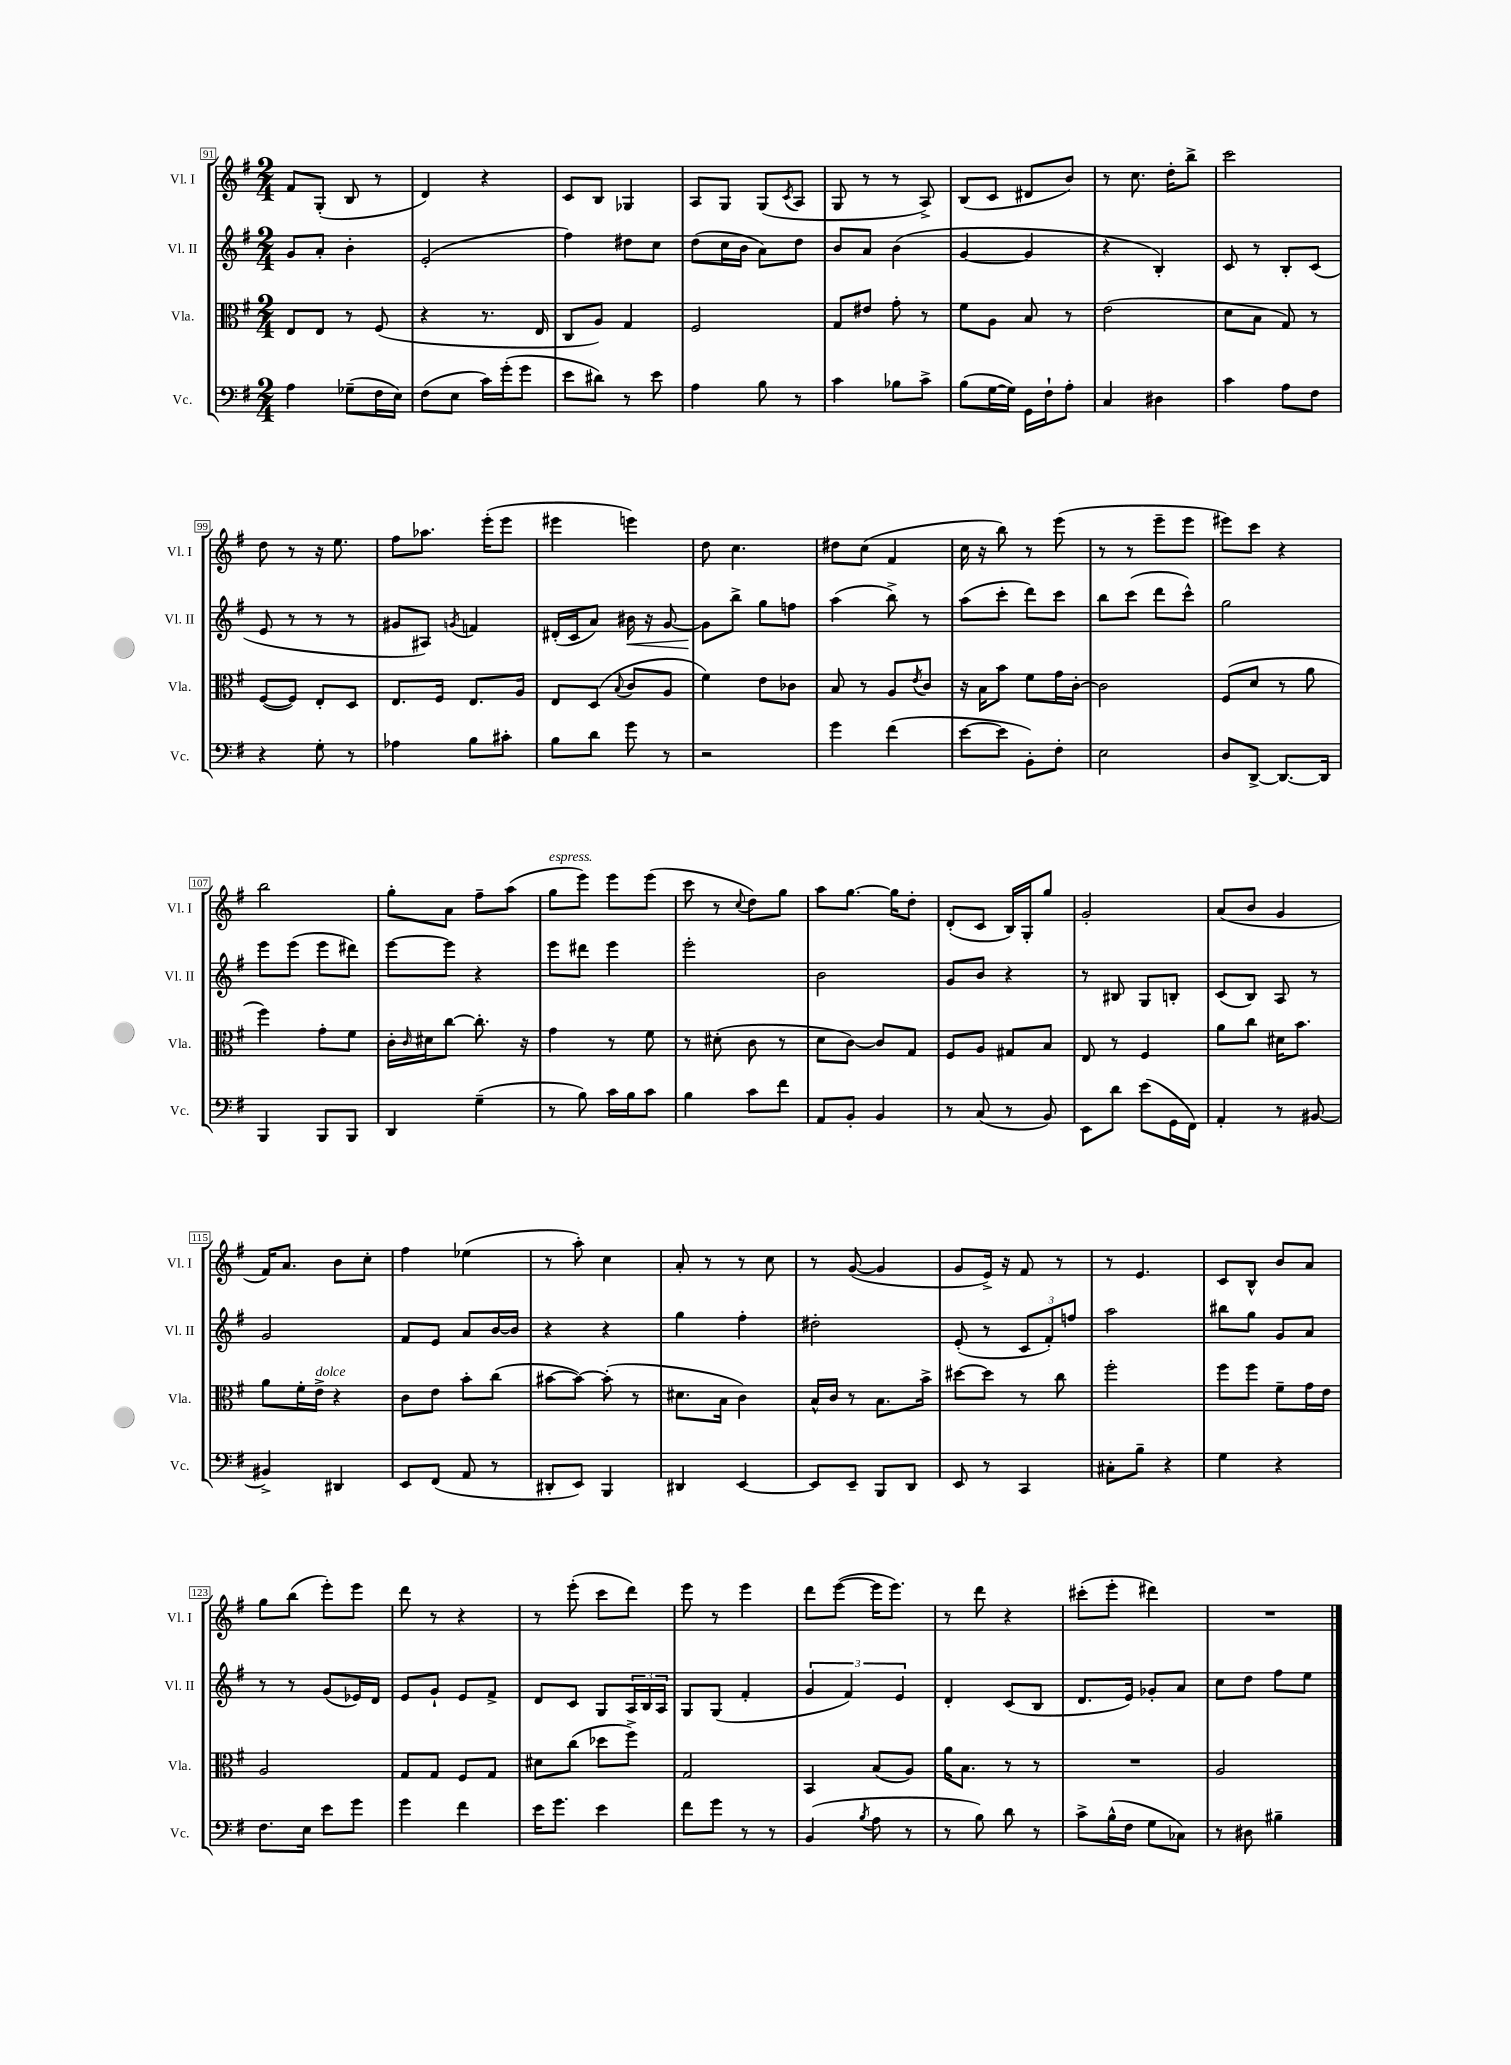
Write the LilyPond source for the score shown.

<<
\new StaffGroup <<
\new Staff = "s0" \with { instrumentName = "Vl. I" shortInstrumentName = "Vl. I" } {
    \clef treble \key g \major \numericTimeSignature \time 2/4
    fis'8 g8-.( b8 r8 |
    d'4) r4 |
    c'8 b8 ges4 |
    a8 g8 g8( \acciaccatura { c'8 } a8 |
    g8 r8 r8 a8->) |
    b8( c'8 dis'8 b'8) |
    r8 c''8. d''16-. b''8-> |
    c'''2 |
    d''8 r8 r16 e''8. |
    fis''8 aes''8. e'''16-.( e'''8 |
    eis'''4 e'''4) |
    d''8 c''4. |
    dis''8 c''8( fis'4 |
    c''16 r16 b''8) r8 e'''8( |
    r8 r8 e'''8-- e'''8 |
    eis'''8) c'''8 r4 |
    b''2 |
    g''8-. a'8 fis''8-- a''8( |
    g''8^\markup { \italic "espress." } e'''8) e'''8 e'''8( |
    c'''8 r8 \appoggiatura { c''8 } d''8) g''8 |
    a''8 g''8.~ g''16 d''8-. |
    d'8-.( c'8 b16) g16-. g''8 |
    g'2-. |
    a'8( b'8 g'4 |
    fis'16) a'8. b'8 c''8-. |
    fis''4 ees''4( |
    r8 a''8-.) c''4 |
    a'8-. r8 r8 c''8 |
    r8 g'8~( g'4 |
    g'8 e'16->) r16 fis'8 r8 |
    r8 e'4. |
    c'8 b8-^ b'8 a'8 |
    g''8 b''8( e'''8-.) e'''8 |
    d'''8 r8 r4 |
    r8 e'''8-.( c'''8 d'''8) |
    e'''8 r8 e'''4 |
    d'''8 e'''8~( e'''16 e'''8.) |
    r8 d'''8 r4 |
    cis'''8-.( e'''8-. dis'''4) |
    R2 \bar "|." |
}
\new Staff = "s1" \with { instrumentName = "Vl. II" shortInstrumentName = "Vl. II" } {
    \clef treble \key g \major \numericTimeSignature \time 2/4
    g'8 a'8-. b'4-. |
    e'2-.( |
    fis''4) dis''8 c''8 |
    d''8( c''16 b'16 a'8) d''8 |
    b'8 a'8 b'4( |
    g'4~ g'4 |
    r4 b4-.) |
    c'8 r8 b8-. c'8( |
    e'8 r8 r8 r8 |
    gis'8 ais8) \acciaccatura { g'8 } f'4 |
    dis'16-.( c'16 a'8) bis'16\< r16 g'8~ |
    g'8\! b''8-> g''8 f''8 |
    a''4( b''8->) r8 |
    a''8( c'''8-. d'''8) c'''8 |
    b''8 c'''8( d'''8 c'''8-^) |
    g''2 |
    e'''8 e'''8( e'''8 dis'''8) |
    e'''8~ e'''8 r4 |
    e'''8 dis'''8 e'''4 |
    e'''2-. |
    b'2 |
    g'8 b'8 r4 |
    r8 bis8 g8 b8-. |
    c'8( b8) a8 r8 |
    g'2 |
    fis'8 e'8 a'8 b'16~ b'16 |
    r4 r4 |
    g''4 fis''4-. |
    dis''2-. |
    e'8-.( r8 \tuplet 3/2 { c'8 fis'8-.) f''8 } |
    a''2 |
    bis''8 g''8 g'8 a'8 |
    r8 r8 g'8( ees'16) d'16 |
    e'8 g'8-! e'8 fis'8-> |
    d'8 c'8 g8 \tuplet 3/2 { a16 b16 a16 } |
    g8 g8( fis'4-. |
    \tuplet 3/2 { g'4 fis'4) e'4 } |
    d'4-. c'8( b8 |
    d'8. e'16) ges'8-. a'8 |
    c''8 d''8 fis''8 e''8 \bar "|." |
}
\new Staff = "s2" \with { instrumentName = "Vla." shortInstrumentName = "Vla." } {
    \clef alto \key g \major \numericTimeSignature \time 2/4
    e8 e8 r8 fis8( |
    r4 r8. e16 |
    c8 a8) g4 |
    fis2 |
    g8 eis'8 g'8-. r8 |
    fis'8 a8 b8 r8 |
    e'2( |
    d'8 b8 g8) r8 |
    fis8~( fis8) e8-. d8 |
    e8. fis16 e8. a16 |
    e8 d8( \appoggiatura { b8 } c'8 a8 |
    fis'4) e'8 ces'8 |
    b8 r8 a8 \acciaccatura { e'8 } c'8 |
    r16 b16 b'8 fis'8 g'16 c'16~-. |
    c'2 |
    fis8( d'8 r8 a'8 |
    fis''4) g'8-. fis'8 |
    c'16-. \grace { c'16 } dis'16 c''8~ c''8.-. r16 |
    g'4 r8 fis'8 |
    r8 dis'8-.( c'8 r8 |
    d'8 c'8~) c'8 g8 |
    fis8 a8 gis8 b8 |
    e8 r8 fis4 |
    a'8 c''8 dis'16 b'8. |
    a'8 fis'16-. e'16->^\markup { \italic "dolce" } r4 |
    c'8 e'8 b'8-. c''8( |
    bis'8~ bis'8~) bis'8-.( r8 |
    dis'8. b16 c'4) |
    b16-^ c'16 r8 b8. b'16-> |
    dis''8~ dis''8 r8 c''8 |
    fis''2-. |
    fis''8 fis''8 fis'8-- g'16 e'16 |
    a2 |
    g8 g8 fis8 g8 |
    dis'8 c''8( des''8 fis''8->) |
    g2 |
    b,4 b8( a8) |
    a'16 b8. r8 r8 |
    R2 |
    a2 \bar "|." |
}
\new Staff = "s3" \with { instrumentName = "Vc." shortInstrumentName = "Vc." } {
    \clef bass \key g \major \numericTimeSignature \time 2/4
    a4 ges8--( fis16 e16) |
    fis8( e8 c'16) g'16-.( g'8 |
    e'8 dis'8) r8 e'8 |
    a4 b8 r8 |
    c'4 bes8 c'8-> |
    b8( g16~ g16) g,16 fis16-! a8-. |
    c4 dis4 |
    c'4 a8 fis8 |
    r4 g8-. r8 |
    aes4 b8 cis'8-. |
    b8 d'8 g'8 r8 |
    r2 |
    g'4 fis'4( |
    e'8~ e'8 b,8-.) fis8-. |
    e2 |
    d8 d,8~-> d,8.~ d,16 |
    b,,4 b,,8 b,,8 |
    d,4 g4--( |
    r8 b8) c'16 b16 c'8 |
    b4 c'8 fis'8 |
    a,8 b,8-. b,4 |
    r8 c8( r8 b,8) |
    e,8 d'8 e'8( g,16 fis,16) |
    a,4-. r8 bis,8~ |
    bis,4-> dis,4 |
    e,8 fis,8( a,8 r8 |
    dis,8-. e,8) b,,4 |
    dis,4 e,4~ |
    e,8 e,8-- b,,8 d,8 |
    e,8 r8 c,4 |
    cis8-. b8-- r4 |
    g4 r4 |
    fis8. e16 e'8 g'8 |
    g'4 fis'4 |
    e'16 g'8. e'4 |
    fis'8 g'8 r8 r8 |
    b,4( \acciaccatura { b8 } a8 r8 |
    r8 b8) d'8 r8 |
    c'8-> b16-^( fis16 g8 ces8) |
    r8 dis8 bis4-- \bar "|." |
}
>>
>>
\layout { \context { \Score currentBarNumber = #91 \override BarNumber.stencil = #(make-stencil-boxer 0.1 0.3 ly:text-interface::print) } }
